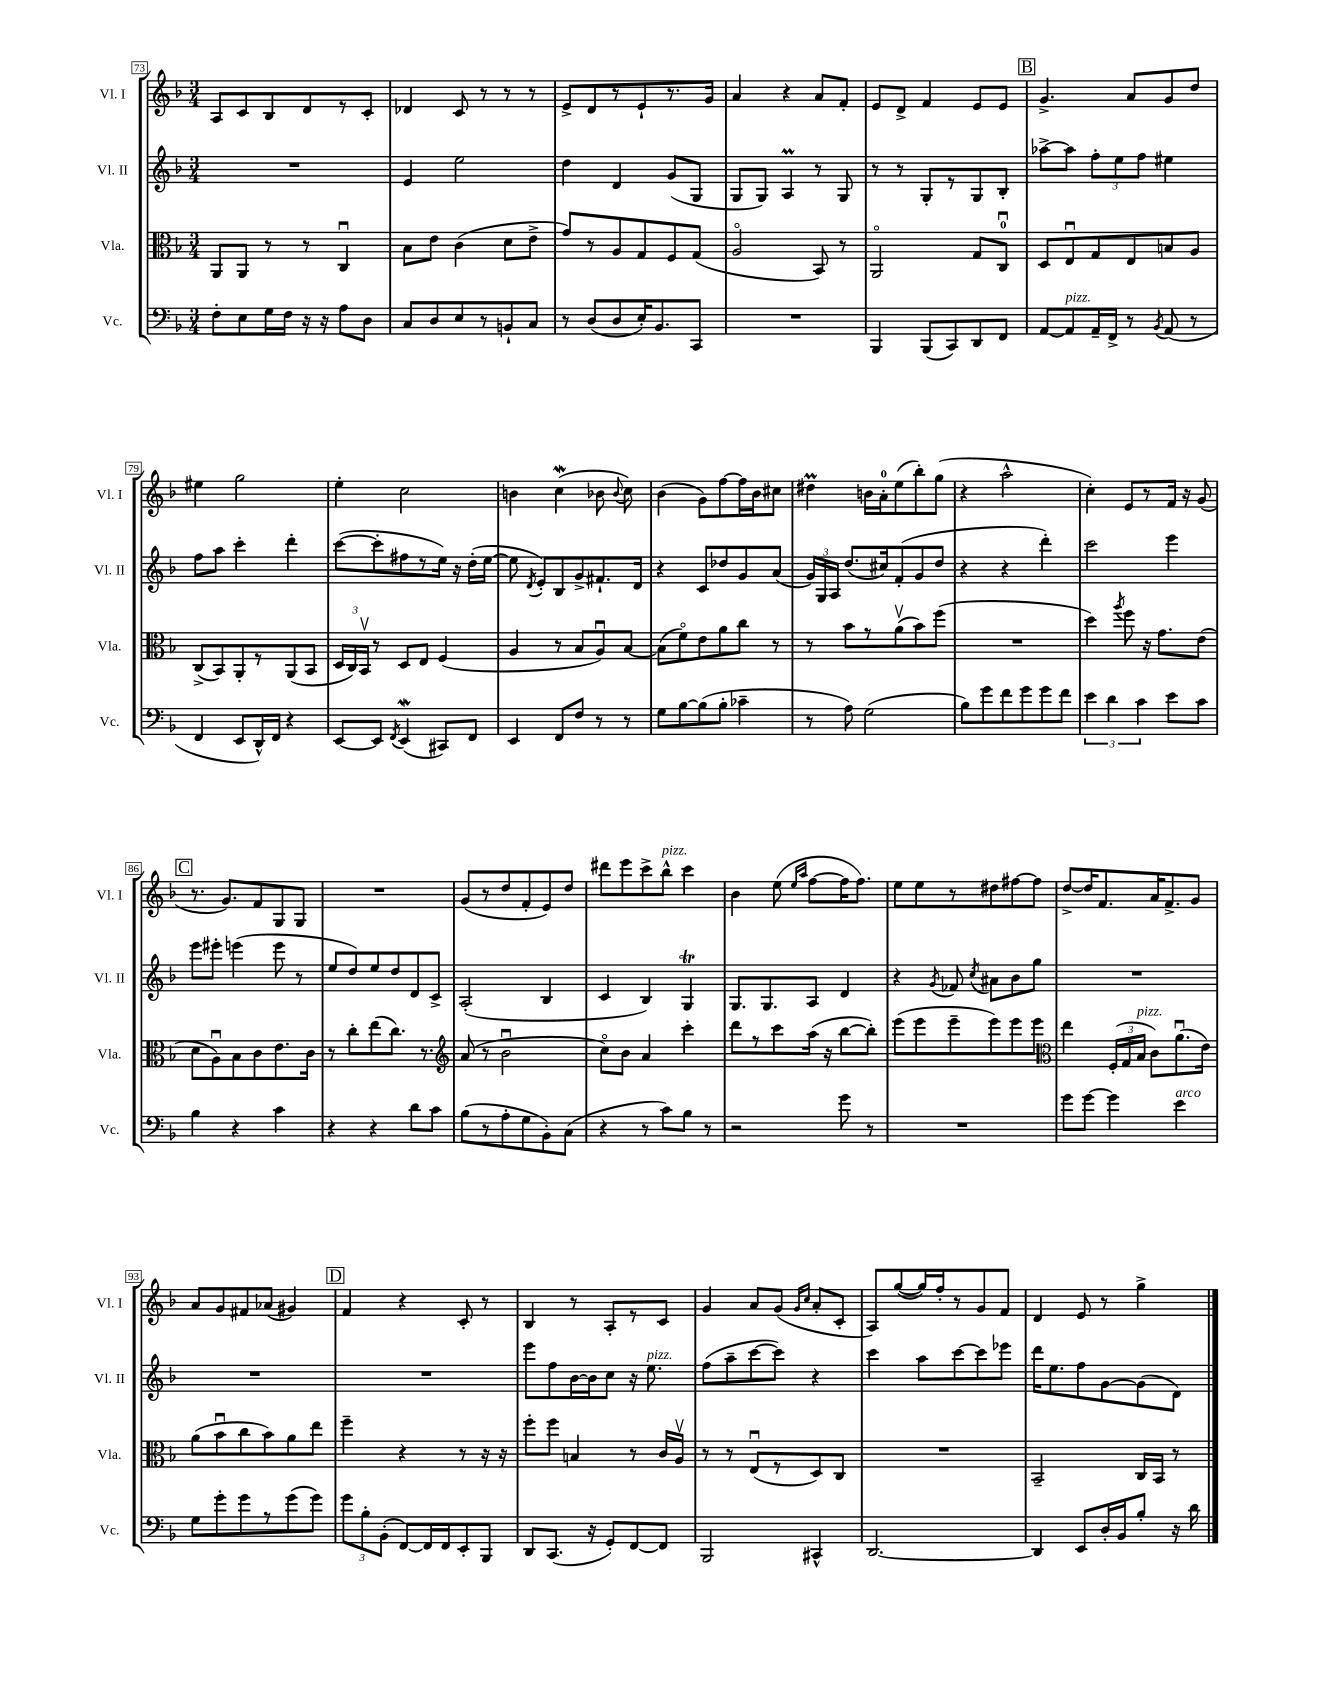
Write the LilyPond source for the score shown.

<<
\new StaffGroup <<
\new Staff = "s0" \with { instrumentName = "Vl. I" shortInstrumentName = "Vl. I" } {
    \clef treble \key f \major \numericTimeSignature \time 3/4
    \autoBeamOff a8[ c'8 bes8 d'8 r8 c'8]-. |
    des'4 c'8 r8 r8 r8 |
    e'8[-> d'8 r8 e'8-! r8. g'16] |
    a'4 r4 a'8[ f'8]-. |
    e'8[ d'8]-> f'4 e'8[ e'8] |
    \mark \markup { \box "B" } g'4.-> a'8[ g'8 d''8] |
    eis''4 g''2 |
    e''4-. c''2 |
    b'4 c''4\mordent( bes'8 \appoggiatura { bes'8 } c''8) |
    bes'4( g'8[) f''8~ f''16 bes'16 cis''8] |
    dis''4\prall b'16[ a'16-0-. e''8( bes''8-.) g''8]( |
    r4 a''2-^ |
    c''4-.) e'8[ r8 f'16] r16 g'8( |
    \mark \markup { \box "C" } r8. g'8.[) f'8 g8 g8] |
    R2. |
    g'8[( r8 d''8 f'8-. e'8) d''8] |
    dis'''8[ e'''8 c'''8-> bes''8]-^^\markup { \italic "pizz." } c'''4 |
    bes'4 e''8( \grace { e''16[ a''16] } f''8[~ f''16 f''8.]) |
    e''8[ e''8 r8 dis''8 fis''8~ fis''8] |
    d''8[~-> d''16 f'8. a'16 f'8.-> g'8] |
    a'8[ g'8 fis'8 aes'8]( gis'4) |
    \mark \markup { \box "D" } f'4 r4 c'8-. r8 |
    bes4 r8 a8[-. r8 c'8] |
    g'4 a'8[ g'8]( \grace { g'16[ c''16] } a'8[-. c'8]-. |
    a8[) g''8~( g''16) f''16-. r8 g'8 f'8] |
    d'4 e'8 r8 g''4-> \bar "|." |
}
\new Staff = "s1" \with { instrumentName = "Vl. II" shortInstrumentName = "Vl. II" } {
    \clef treble \key f \major \numericTimeSignature \time 3/4
    \autoBeamOff R2. |
    e'4 e''2 |
    d''4 d'4 g'8[( g8] |
    g8[ g8]) a4\prall r8 g8 |
    r8 r8 g8[-. r8 g8 bes8]-. |
    \mark \markup { \box "B" } aes''8[~-> aes''8] \tuplet 3/2 { f''8[-. e''8 f''8] } eis''4 |
    f''8[ a''8] c'''4-. d'''4-. |
    c'''8[~( c'''8-. fis''8 r8 e''16]) r16 d''16[-.( e''16]~ |
    e''8 \acciaccatura { d'8 } e'8[-.) bes8 g'8-> fis'8.-! d'16] |
    r4 c'8[ des''8 g'8 a'8]( |
    \tuplet 3/2 { g'16[) g16 a16] } d''8.[( cis''16) f'8-.( g'8 d''8] |
    r4 r4 d'''4-.) |
    c'''2 e'''4 |
    \mark \markup { \box "C" } e'''8[ eis'''8]-. e'''4( e'''8 r8 |
    e''8[ d''8) e''8 d''8 d'8 c'8]-> |
    a2-.( bes4 |
    c'4 bes4) g4\trill |
    g8.[ g8. a8] d'4 |
    r4 \acciaccatura { g'8 } fes'8 \acciaccatura { c''8 } ais'8[ bes'8 g''8] |
    R2. |
    R2. |
    \mark \markup { \box "D" } R2. |
    e'''8[ f''8 bes'16~ bes'16 c''8] r16 e''8.^\markup { \italic "pizz." } |
    f''8[( a''8-- c'''8~ c'''8]) r4 |
    c'''4 a''8[ c'''8~ c'''8 ees'''8] |
    d'''16[ e''8. f''8 g'8~ g'8( d'8]) \bar "|." |
}
\new Staff = "s2" \with { instrumentName = "Vla." shortInstrumentName = "Vla." } {
    \clef alto \key f \major \numericTimeSignature \time 3/4
    \autoBeamOff a,8[ a,8] r8 r8 c4\downbow |
    bes8[ e'8] c'4( d'8[ e'8]-> |
    g'8[) r8 a8 g8 f8 g8]( |
    a2\flageolet bes,8) r8 |
    a,2\flageolet g8[ c8]-0\downbow |
    \mark \markup { \box "B" } d8[ e8\downbow g8 e8 b8 a8] |
    c8[->( bes,8) a,8-. r8 a,8( bes,8] |
    \tuplet 3/2 { d16[ c16) bes,16]\upbow } r8 d8[ e8] f4( |
    a4 r8 bes8[ a8\downbow) bes8]~ |
    bes8[( f'8\flageolet) e'8 a'8 c''8] r8 |
    r8 bes'8[ r8 a'8\upbow( bes'8) f''8]( |
    R2. |
    d''4) \acciaccatura { a''8 } f''8 r16 g'8.[ e'8]( |
    \mark \markup { \box "C" } d'8[ a8\downbow) bes8 c'8 e'8. c'16] |
    r8 c''8[-. e''8( c''8.]) r8. |
    \clef treble a'8( r8 bes'2\downbow |
    c''8[\flageolet) bes'8] a'4 c'''4-. |
    d'''8[ r8 c'''8 a''16]( r16 bes''8[~ bes''8]-.) |
    e'''8[( e'''8 e'''8-- e'''8) e'''8 e'''8] |
    \clef alto e''4 \tuplet 3/2 { f16[-.( g16 bes16]^\markup { \italic "pizz." } } c'8[) a'8.\downbow( e'16]) |
    a'8[( bes'8\downbow c''8 bes'8) a'8 e''8] |
    \mark \markup { \box "D" } f''4-- r4 r8 r16 r16 |
    f''8[-. f''8] b4 r8 c'16[ a16]\upbow |
    r8 r8 e8[\downbow( r8 d8) c8] |
    R2. |
    bes,2-- c16[ bes,16] r8 \bar "|." |
}
\new Staff = "s3" \with { instrumentName = "Vc." shortInstrumentName = "Vc." } {
    \clef bass \key f \major \numericTimeSignature \time 3/4
    \autoBeamOff f8[-. e8 g16 f16] r16 r16 a8[ d8] |
    c8[ d8 e8 r8 b,8-! c8] |
    r8 d8[( d8 e16-.) bes,8. c,8] |
    R2. |
    bes,,4 bes,,8[( c,8) d,8 f,8] |
    \mark \markup { \box "B" } a,8[~ a,8^\markup { \italic "pizz." } a,16-- f,16]-> r8 \acciaccatura { bes,8 } a,8( r8 |
    f,4 e,8[ d,16-^) f,16] r4 |
    e,8[~ e,8] \acciaccatura { f,8 } e,4\mordent( cis,8[) f,8] |
    e,4 f,8[ f8] r8 r8 |
    g8[ bes8~ bes8( bes8]-. ces'4-- |
    r8 a8) g2( |
    bes8[) g'8 f'8 g'8 g'8 f'8] |
    \tuplet 3/2 { e'4 d'4 c'4 } e'8[ c'8] |
    \mark \markup { \box "C" } bes4 r4 c'4 |
    r4 r4 d'8[ c'8] |
    bes8[( r8 a8-. g8 bes,8-.) c8]( |
    r4 r8 c'8[) bes8] r8 |
    r2 g'8 r8 |
    R2. |
    g'8[ g'8]~ g'4 e'4^\markup { \italic "arco" } |
    g8[ g'8-. g'8 r8 g'8( g'8]) |
    \mark \markup { \box "D" } \tuplet 3/2 { g'8[ bes8-. bes,8]-.( } f,8[~) f,16 f,16 e,8-. bes,,8] |
    d,8[ c,8.]( r16 g,8[-.) f,8~ f,8] |
    bes,,2 cis,4-^ |
    d,2.~ |
    d,4 e,8[ d16-. bes,16 bes8]-. r16 d'16 \bar "|." |
}
>>
>>
\layout { \context { \Score currentBarNumber = #73 \override BarNumber.stencil = #(make-stencil-boxer 0.1 0.3 ly:text-interface::print) } }
